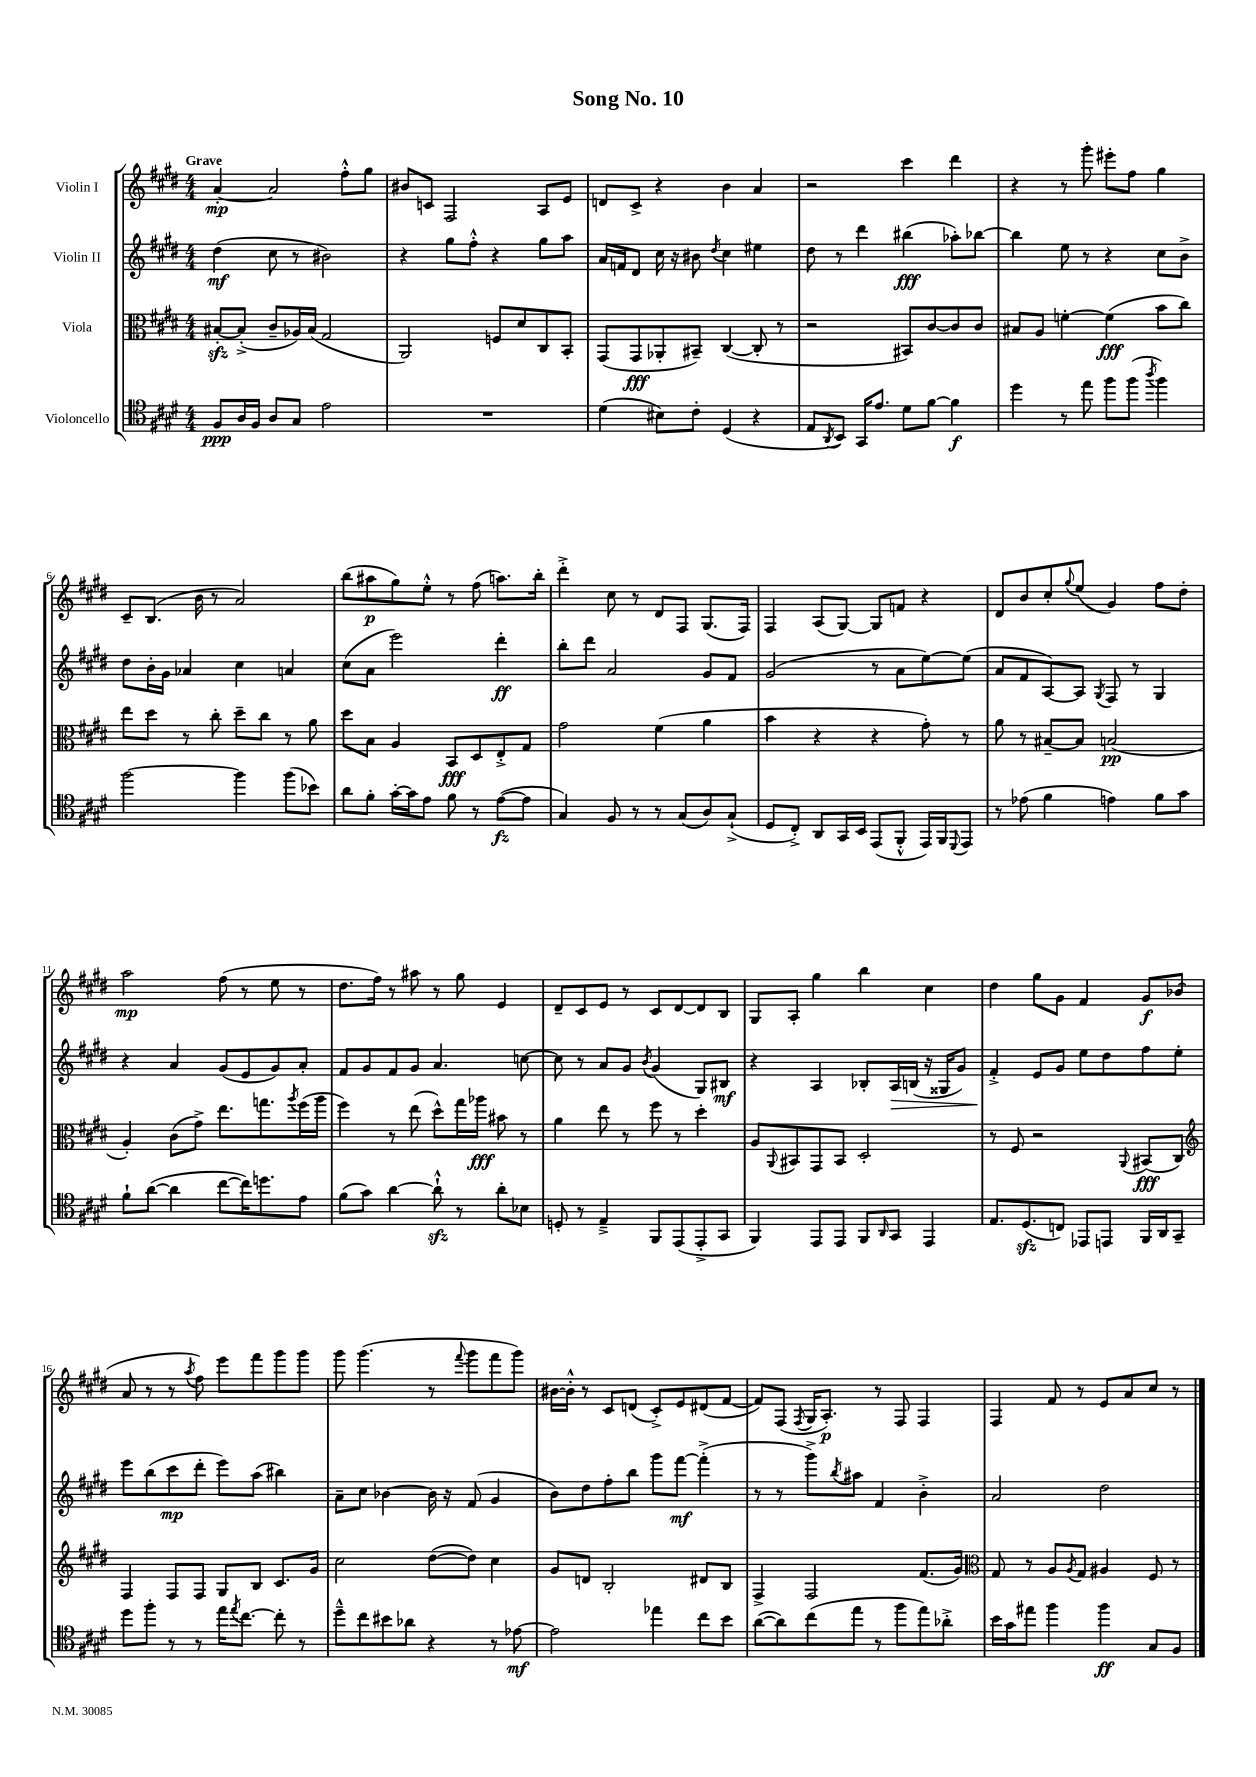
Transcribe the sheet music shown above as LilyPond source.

\header { title = "Song No. 10" }
<<
\new StaffGroup <<
\new Staff = "s0" \with { instrumentName = "Violin I" } {
    \clef treble \key e \major \numericTimeSignature \time 4/4 \tempo "Grave"
    a'4~-.\mp a'2 fis''8-.-^ gis''8 |
    bis'8 c'8 fis2 a8 e'8 |
    d'8 cis'8-> r4 b'4 a'4 |
    r2 cis'''4 dis'''4 |
    r4 r8 gis'''8-. eis'''8-. fis''8 gis''4 |
    cis'8-- b8.( b'16 r8 a'2) |
    b''8( ais''8\p gis''8) e''8-.-^ r8 fis''8( a''8.) b''16-. |
    dis'''4-.-> cis''8 r8 dis'8 fis8 gis8.( fis16) |
    fis4 a8( gis8~) gis8 f'8 r4 |
    dis'8 b'8 cis''8-. \appoggiatura { gis''8 } e''8( gis'4) fis''8 dis''8-. |
    a''2\mp fis''8( r8 e''8 r8 |
    dis''8. fis''16) r8 ais''8 r8 gis''8 e'4 |
    dis'8-- cis'8 e'8 r8 cis'8 dis'8~ dis'8 b8 |
    gis8 a8-. gis''4 b''4 cis''4 |
    dis''4 gis''8 gis'8 fis'4 gis'8\f bes'8( |
    a'8 r8 r8 \acciaccatura { a''8 } fis''8) e'''8 fis'''8 gis'''8 gis'''8 |
    gis'''8 gis'''4.( r8 \appoggiatura { fis'''8 } gis'''8 fis'''8 gis'''8) |
    bis'16~ bis'16-.-^ r8 cis'8 d'8( cis'8-.->) e'8 dis'8( fis'8~ |
    fis'8) fis8( \acciaccatura { fis8 } gis16 a8.-.\p) r8 fis8 fis4 |
    fis4 fis'8 r8 e'8 a'8 cis''8 r8 \bar "|." |
}
\new Staff = "s1" \with { instrumentName = "Violin II" } {
    \clef treble \key e \major \numericTimeSignature \time 4/4
    dis''4\mf( cis''8 r8 bis'2) |
    r4 gis''8 fis''8-.-^ r4 gis''8 a''8 |
    a'16 f'16 dis'8 cis''16 r16 bis'8 \acciaccatura { dis''8 } cis''4 eis''4 |
    dis''8 r8 dis'''4 bis''4\fff( aes''8-.) bes''8~ |
    bes''4 e''8 r8 r4 cis''8 b'8-> |
    dis''8 b'16-. gis'16 aes'4 cis''4 a'4 |
    cis''8( a'8 e'''2) dis'''4-.\ff |
    b''8-. dis'''8 a'2 gis'8 fis'8 |
    gis'2( r8 a'8 e''8~) e''8( |
    a'8 fis'8 a8~) a8 \acciaccatura { gis8 } fis8 r8 gis4 |
    r4 a'4 gis'8( e'8 gis'8) a'8-. |
    fis'8 gis'8 fis'8 gis'8 a'4. c''8~ |
    c''8 r8 a'8 gis'8 \acciaccatura { b'8 } gis'4( gis8) bis8\mf |
    r4 a4 bes8-. a16\> b16( r16 gisis16 gis'8) |
    fis'4-.->\! e'8 gis'8 e''8 dis''8 fis''8 e''8-. |
    e'''8 b''8( cis'''8\mp dis'''8-. e'''8) a''8( bis''4) |
    a'8-- cis''8 bes'4~ bes'16 r16 fis'8( gis'4 |
    b'8) dis''8 fis''8-. b''8 gis'''8 fis'''8~\mf fis'''4-.->( |
    r8 r8 gis'''8->) \acciaccatura { b''8 } ais''8 fis'4 b'4-.-> |
    a'2 dis''2 \bar "|." |
}
\new Staff = "s2" \with { instrumentName = "Viola" } {
    \clef alto \key e \major \numericTimeSignature \time 4/4
    bis8~-.\sfz bis8-.->( cis'8-- aes16) bis16( gis2 |
    a,2) f8 dis'8 cis8 b,8-. |
    gis,8( gis,8\fff aes,8-. bis,8--) cis4~( cis8-. r8 |
    r2 bis,8) cis'8~ cis'8 cis'8 |
    bis8 a8 f'4~-. f'4\fff( b'8 cis''8) |
    e''8 dis''8 r8 cis''8-. dis''8-- cis''8 r8 a'8 |
    dis''8 b8 a4 b,8\fff dis8 e8-.-> gis8 |
    gis'2 fis'4( a'4 |
    b'4 r4 r4 gis'8-.) r8 |
    a'8 r8 bis8~-- bis8 b2\pp( |
    a4-.) cis'8( gis'8->) e''8. g''8. \acciaccatura { a''8 } fis''16( a''16 |
    fis''4) r8 e''8( dis''8-^) gis''16 aes''16\fff bis'8 r8 |
    a'4 e''8 r8 fis''8 r8 dis''4-. |
    a8 \appoggiatura { a,8 } bis,8 gis,8 bis,8 dis2-. |
    r8 fis8 r2 \appoggiatura { a,8 } bis,8\fff( cis8) |
    \clef treble fis4 fis8 fis8 gis8 b8 cis'8. gis'16 |
    cis''2 dis''8~( dis''8) cis''4 |
    gis'8 d'8 b2-. dis'8 b8 |
    fis4-> fis2 fis'8.( gis'16) |
    \clef alto gis8 r8 a8 \acciaccatura { a8 } gis8 ais4 fis8 r8 \bar "|." |
}
\new Staff = "s3" \with { instrumentName = "Violoncello" } {
    \clef tenor \key e \major \numericTimeSignature \time 4/4
    fis8\ppp a16 fis16 a8 gis8 e'2 |
    R1 |
    dis'4( bis8) cis'8-. dis4( r4 |
    e8 \acciaccatura { a,8 } b,8) gis,16 e'8. dis'8 fis'8~ fis'4\f |
    dis''4 r8 e''8 fis''8 fis''8( \acciaccatura { a''8 } fis''4) |
    fis''2~ fis''4 fis''8( bes'8) |
    a'8 fis'8-. gis'16~-. gis'16 e'8 fis'8 r8 e'8~\fz( e'8 |
    gis4) fis8 r8 r8 gis8( a8) gis8-!->( |
    dis8 cis8-.->) a,8 gis,16 b,16 e,8( fis,8-.-^ e,16) fis,16 \appoggiatura { dis,8 } e,8 |
    r8 ees'8( fis'4 e'4) fis'8 gis'8 |
    fis'8-! a'8~( a'4 cis''8~ cis''16) d''8. e'8 |
    fis'8( gis'8) a'4~ a'8-!-^\sfz r8 a'8-. bes8 |
    d8-. r8 e4---> fis,8 e,8( e,8-.-> gis,8 |
    fis,4) e,8 e,8 fis,8 \grace { a,16 } gis,8 e,4 |
    e8. dis8.\sfz( c8) ees,8 e,8 fis,16 a,16 gis,8-- |
    dis''8 fis''8-. r8 r8 e''16 \acciaccatura { e''8 } cis''8.~ cis''8-. r8 |
    dis''8---^ cis''8 bis'8 aes'8 r4 r8 ees'8~\mf |
    ees'2 ees''4 cis''8 b'8 |
    a'8~( a'8) cis''8( e''8 r8 fis''8 e''8) aes'8-.-> |
    b'16 gis'16 eis''8 fis''4 fis''4\ff gis8 fis8 \bar "|." |
}
>>
>>
